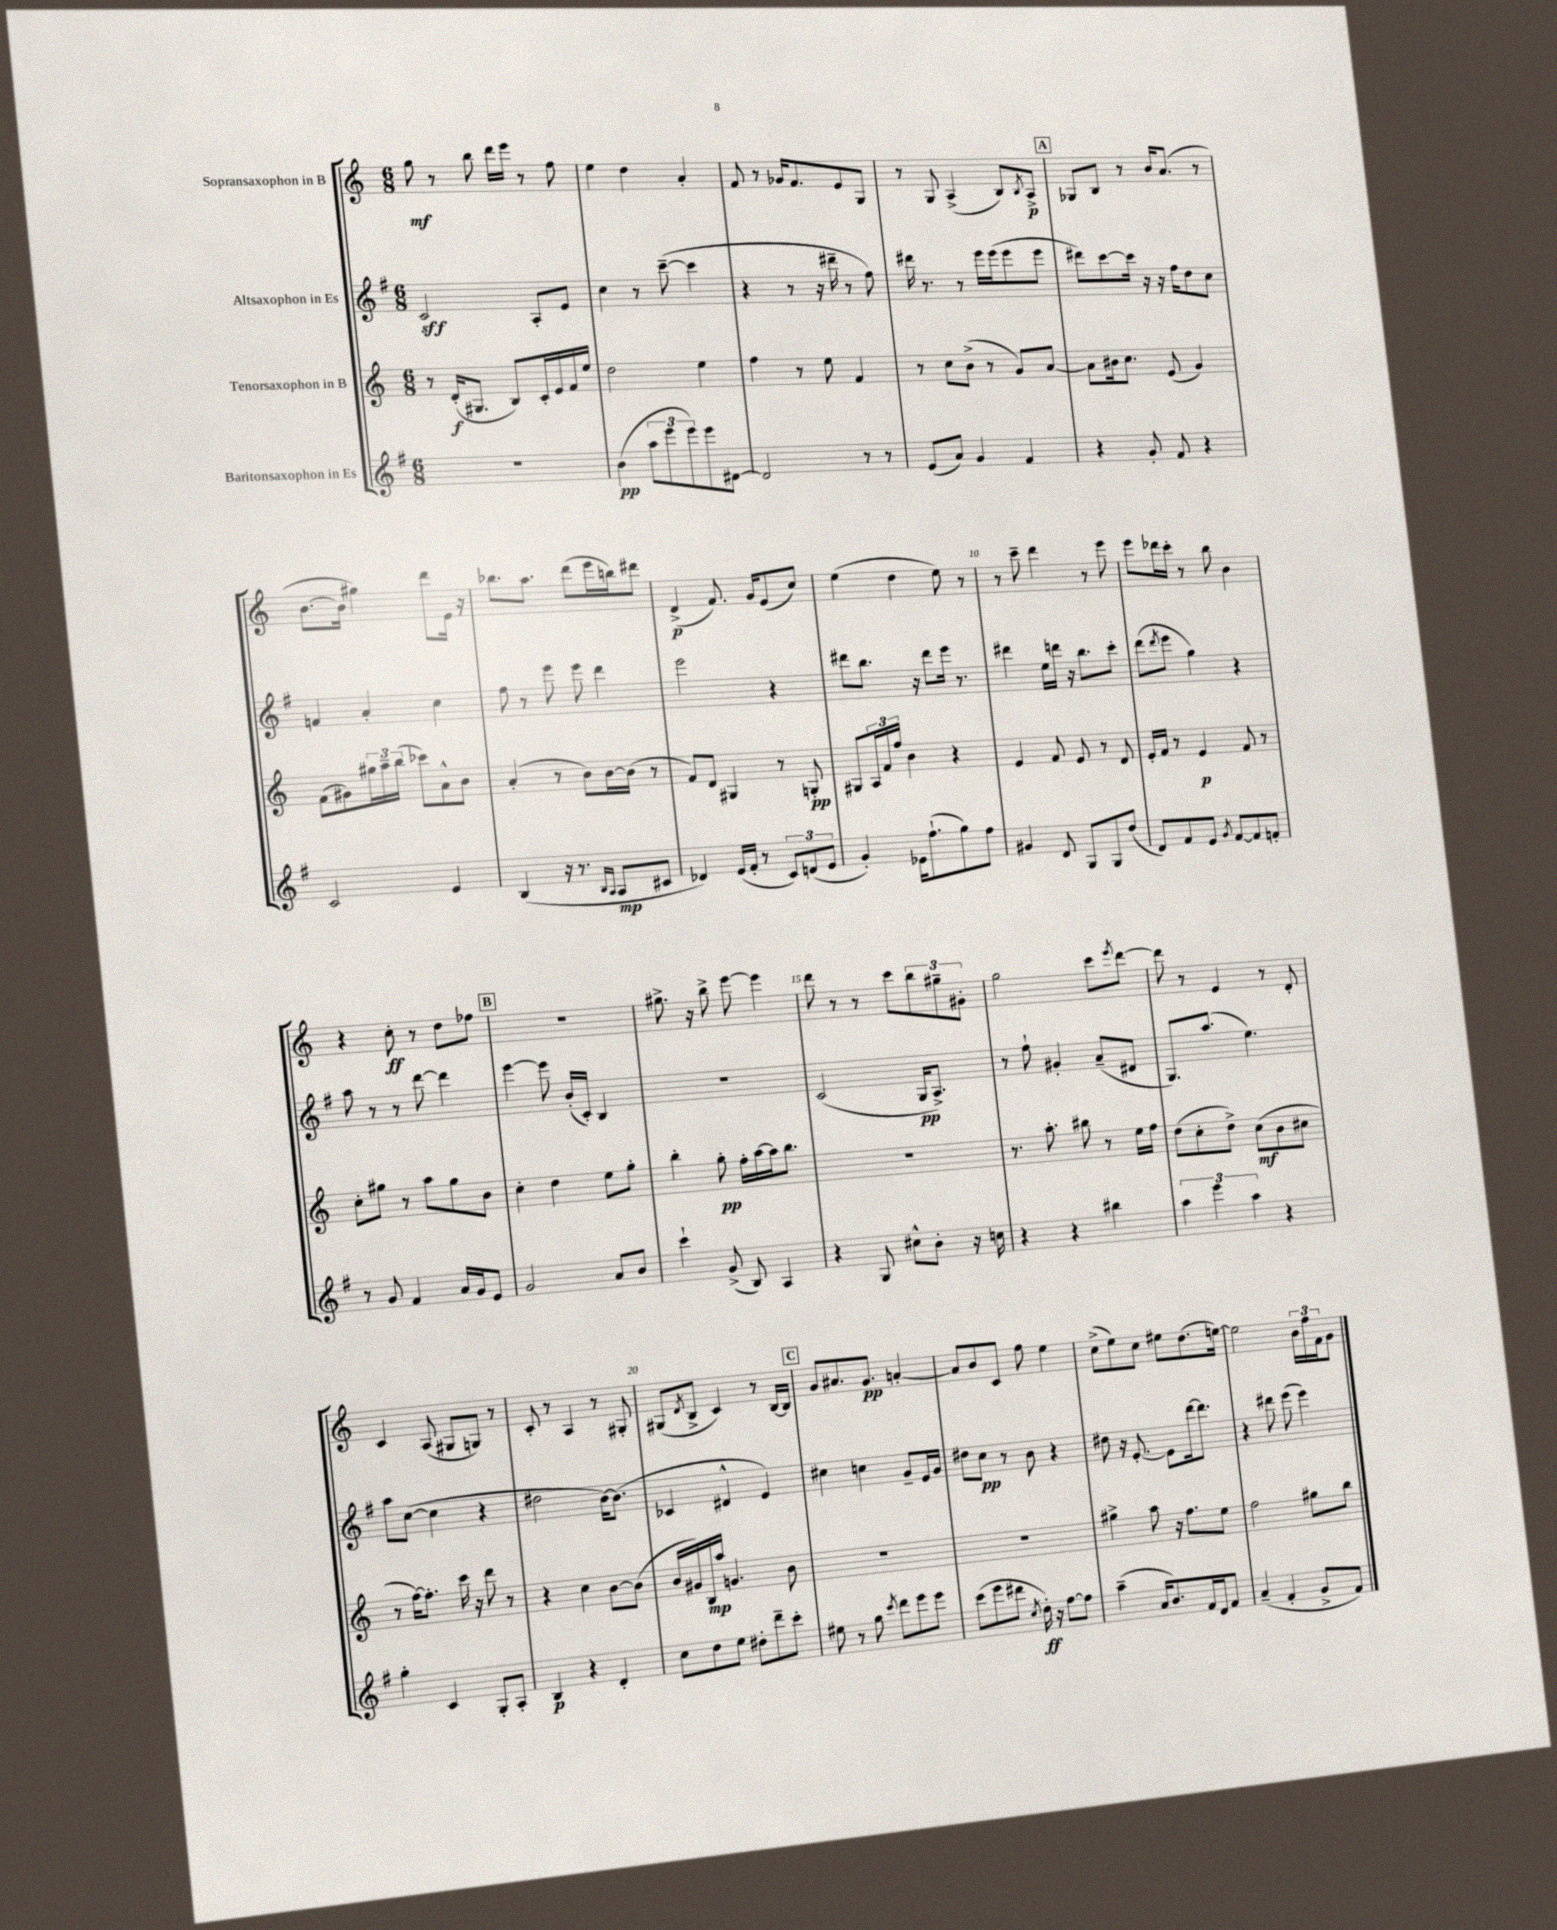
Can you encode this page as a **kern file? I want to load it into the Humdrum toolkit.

**kern	**kern	**kern	**kern
*staff4	*staff3	*staff2	*staff1
*clefG2	*clefG2	*clefG2	*clefG2
*k[f#]	*k[]	*k[f#]	*k[]
*M6/8	*M6/8	*M6/8	*M6/8
2.r	8r	2c	8gg
.	(16d'	.	8r
.	8.G#	.	.
.	.	.	8bb
.	8B)	.	16ddd
.	.	.	16eee
.	16c'	8A'	8r
.	16e	.	.
.	16f	8e	8ff
.	16ee	.	.
=	=	=	=
(4b	2dd	4cc	4ee
12aa	.	8r	4dd
12eee	.	.	.
.	.	([8ccc~	.
12eee)	.	.	.
8eee	4ee	4ccc]	4a'
[8d#	.	.	.
=	=	=	=
2d#]	4ff	4r	8f
.	.	.	8r
.	8r	8r	16g-
.	.	.	8.f
.	8ee	16r	.
.	.	16ddd#~	.
8r	4f	8r	8e
8r	.	8ff#)	8G
=	=	=	=
(8e	8r	16ddd#	8r
.	.	8.r	.
8a)	8cc	.	8G
4g	(8b^	8r	(4A^
.	8r	16eee	.
.	.	(16eee	.
4f#	8g)	8eee	8B)
.	.	.	8qB
.	[8a	8eee	8A^
=	=	=	=
4r	8a]	8ddd#)	8G-
.	16b#	[8ccc	8B
.	8.cc	.	.
8g'	.	16ccc]	8r
.	.	16r	.
8f#	(8e	16r	16b
.	.	16ff#	(8.a
4r	4g)	8dd	.
.	.	8cc	8r
=	=	=	=
2c	(8f	4f	[8.b
.	8g#)	.	.
.	.	.	16b]
.	24gg#	4a'	4gg#)
.	24aa~	.	.
.	(24bb	.	.
.	8ccc-)	.	.
4e	8a^^	4cc	8ddd
.	8b	.	16e
.	.	.	16r
=	=	=	=
(4B	(4a'	8ff#	8.bb-
.	.	8r	.
.	.	.	8.aa
16r	8r	8eee	.
8.r	.	.	.
.	8b)	8eee	(8ddd
16qqB	.	.	.
16qqA	.	.	.
8A	[16b	4ddd	16eee
.	(16b]	.	16bb)
8c#	8r	.	8ddd#
=	=	=	=
4d-)	8f)	2eee	(4d^
.	8d	.	.
(16e	4G#	.	8.f)
16f#'	.	.	.
8r	.	.	.
.	.	.	16g
12c)	8r	4r	(8e
(12d	.	.	.
.	8G'	.	8cc)
12e	.	.	.
=	=	=	=
4g')	8G#	8ddd#	(4ee
.	24A	8.bb	.
.	24f	.	.
.	24ff	.	.
16e-	4b	.	4dd
(8.ff#`	.	16r	.
.	.	8ddd#	.
8gg)	4r	16eee	8ee)
.	.	8.r	.
8ff#	.	.	8r
=	=	=	=
4g#	4e	4ddd#	8r
.	.	.	8ccc~
8d	8f	16ee	4ddd
.	.	16ddd	.
8G	8e	16r	.
.	.	8.bb	.
8G	8r	.	8r
(8dd	8d	8ccc'	8eee
=	=	=	=
8d)	16e'	(8ddd	8eee
.	16f	.	.
.	.	8qddd	.
8f#	8r	8eee	16ddd-
.	.	.	16ccc'
8e	4e	4gg)	8r
8qg	.	.	.
[8f#	.	.	8bb
8f#]	8f	4r	4b
8f'	8r	.	.
=	=	=	=
8r	8cc'	8aa	4r
8g	8gg#	8r	.
4f#	8r	8r	8cc'
.	8aa	[8ddd	8r
16a	8gg#	4ddd]	8dd
16g	.	.	.
8e	8b	.	8ff-
=	=	=	=
2g	4cc'	[4eee	2.r
.	4dd	8eee]	.
.	.	(16b'	.
.	.	16c')	.
8a	8ee	4B	.
8b	8gg'	.	.
=	=	=	=
4ccc`	4bb'	2.r	8.gg#^
.	.	.	16r
(8g^	8gg'	.	8bb^
8B)	16ff'	.	[8eee
.	[16aa	.	.
4A	16aa]	.	4eee]
.	8.bb	.	.
=	=	=	=
4r	2.r	(2c	8ddd
.	.	.	8r
8G	.	.	8r
8cc#^^	.	.	8ccc
8b'	.	16G	12bb
.	.	8.A^)	.
.	.	.	12gg#~
16r	.	.	.
.	.	.	12g#'
16cc	.	.	.
=	=	=	=
4r	8.r	8r	2gg
.	.	8ff#`	.
.	8.aa'	.	.
4r	.	4g#'	.
.	8bb#	.	.
4bb#	8r	(8a~	8ccc
.	.	.	8qeee
.	16ee	8d#	[8ddd
.	16ff	.	.
=	=	=	=
6aa	(8dd	8.G)	8ddd]
.	8cc'	.	8r
6eee	.	.	.
.	.	(8.aa	.
.	8dd^)	.	4e
6aa	.	.	.
.	(8cc	4.ee)	.
4r	8b	.	8r
.	8cc#	.	8d'
=	=	=	=
4gg'	8r	8aa	4c
.	[16ff)	([8cc	.
.	8.ff']	.	.
4c	.	4cc]	(8A
.	16ccc	.	8G#
.	16r	.	.
8G'	8ddd	4r	8G)
8A'	8r	.	8r
=	=	=	=
4B	4r	2dd#	8c'
.	.	.	8r
4r	4cc	.	4A
4d'	[8b	[16b)	8r
.	.	(8.b]	.
.	(8b]	.	8G#'
=	=	=	=
8cc	16b	4c-	(8G#
.	16g#)	.	.
.	.	.	8qd
8dd	16B	.	8B^
.	16aa	.	.
8ee	4.g	4d#^^	4c)
8dd#'	.	.	.
8ddd~	.	4e)	8r
8ccc'	8b	.	[16B
.	.	.	16B]
=	=	=	=
8ee#	2.r	4cc#	8g
8r	.	.	8.a#
8gg	.	4cc	.
.	.	.	8.g
8qccc	.	.	.
8ddd	.	.	.
8eee	.	8g~	[4a'
8eee	.	16e	.
.	.	16g	.
=	=	=	=
(8ccc	2.r	8dd#	8a]
8eee	.	8cc	8b
8ddd#	.	8r	8c
8qcc	.	.	.
16dd')	.	8b	8ff
16r	.	.	.
[8ff#	.	4r	4ee
8ff#]	.	.	.
=	=	=	=
(4aa~	4gg#^	8dd#	(8cc^
.	.	16r	8ee)
.	.	[8.e'	.
16a	8aa	.	8cc
8.b)	.	.	.
.	16r	8e]	8ee#
.	8.ff	.	.
16f#	.	[16ddd	(8.dd
16d	.	8.ddd]	.
8f#	8ee	.	.
.	.	.	[16ee)
=	=	=	=
(4a~	2ff	4r	2ee]
4f#'	.	8ddd#	.
.	.	(8eee	.
8g^	8gg#	4eee)	24b
.	.	.	24ff
.	.	.	24f
8f#)	8bb	.	8g
==	==	==	==
*-	*-	*-	*-
